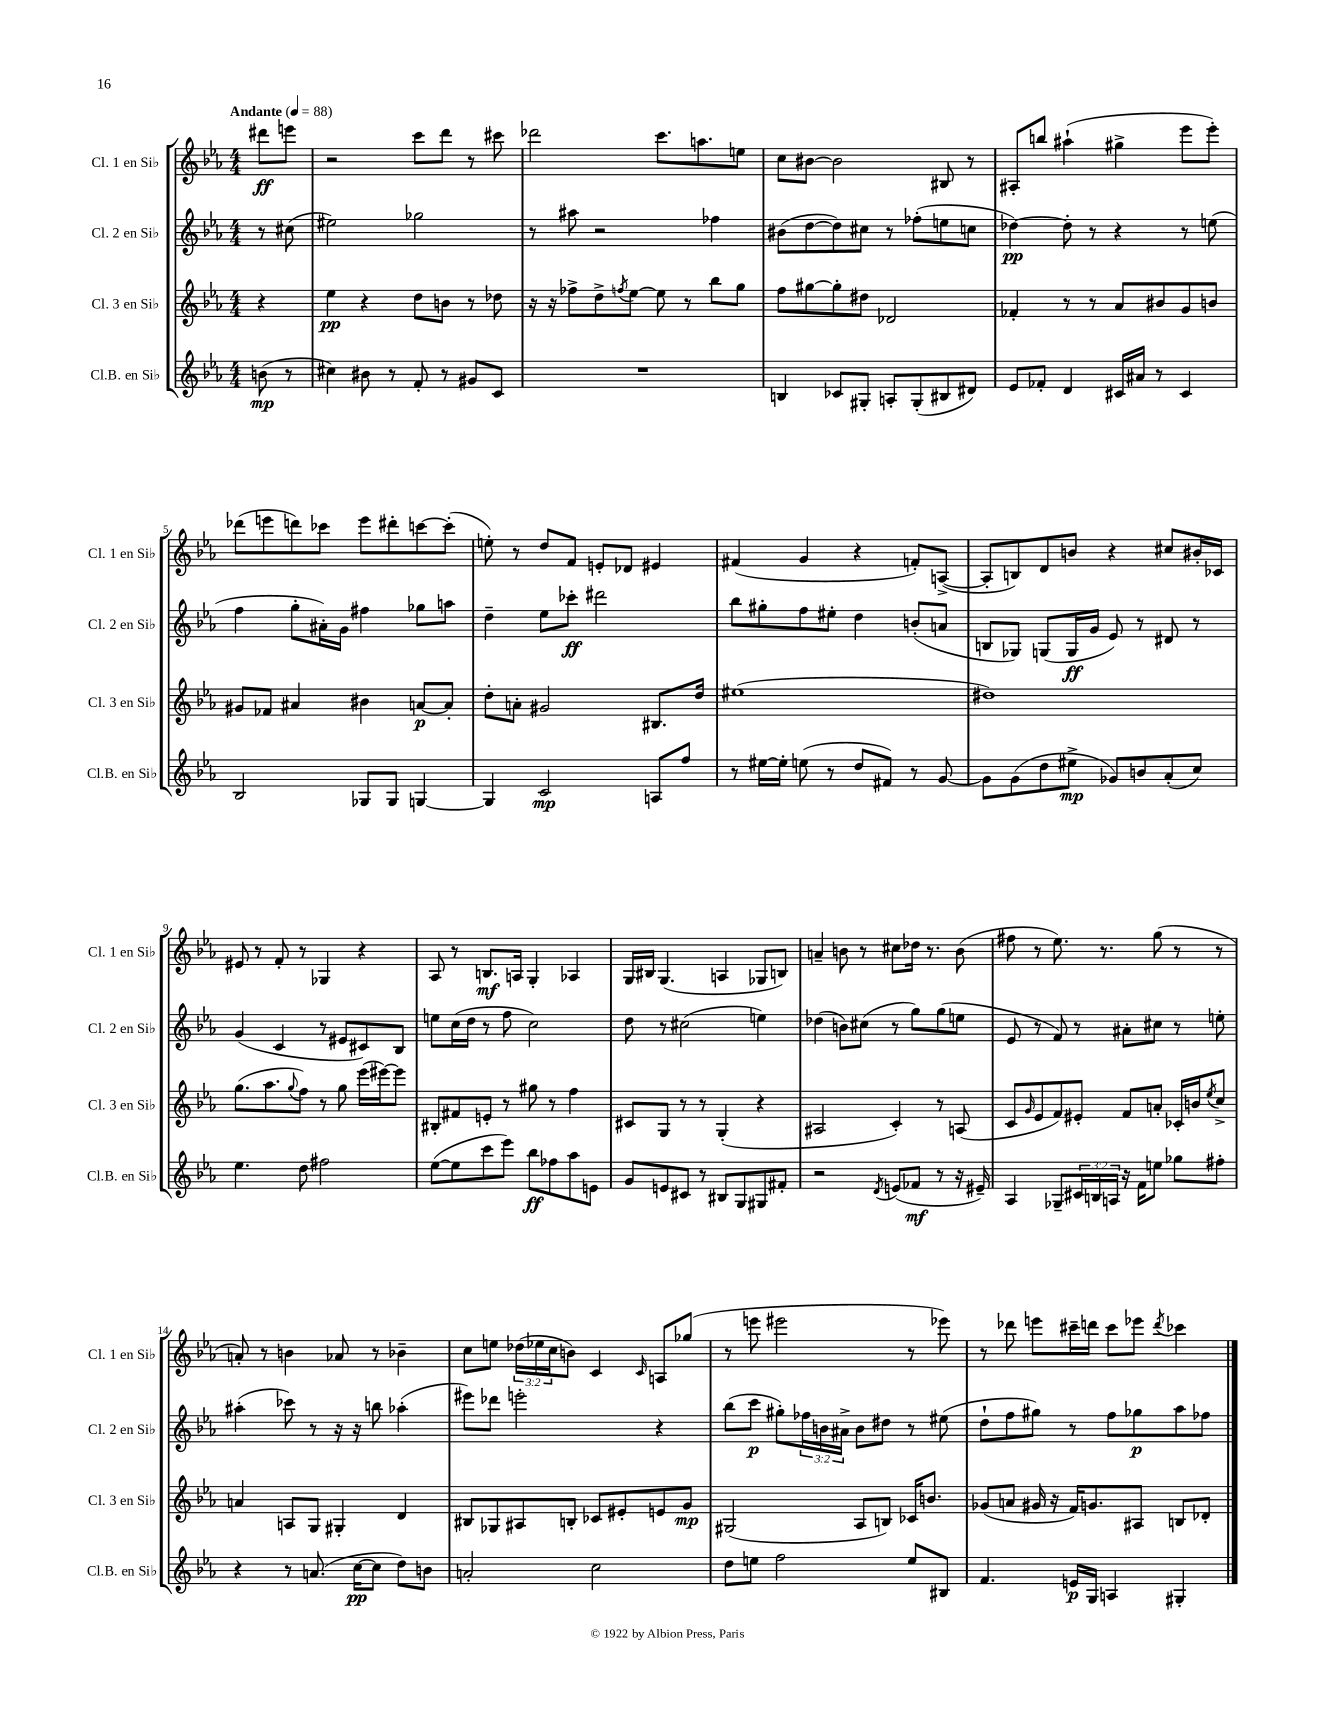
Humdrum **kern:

**kern	**kern	**kern	**kern
*staff4	*staff3	*staff2	*staff1
*clefG2	*clefG2	*clefG2	*clefG2
*k[b-e-a-]	*k[b-e-a-]	*k[b-e-a-]	*k[b-e-a-]
*M4/4	*M4/4	*M4/4	*M4/4
*MM88	*MM88	*MM88	*MM88
(8b\	4r	8r	8ddd#\L
8r	.	(8cc#\	8eee\J
=	=	=	=
4cc#\)	4ee-\	2ee#\)	2r
8b#\	4r	.	.
8r	.	.	.
8f'/	8dd\L	2gg-\	8ccc\L
8r	8b\J	.	8ddd\J
8g#/L	8r	.	8r
8c/J	8dd-\	.	8ccc#\
=	=	=	=
1r	16r	8r	2ddd-\
.	16r	.	.
.	8ff-^\L	8aa#\	.
.	8dd^\	2r	.
.	8qff/	.	.
.	[8ee-\J	.	.
.	8ee-\]	.	8.ccc\L
.	8r	.	.
.	.	.	8.aa\
.	8bb-\L	4ff-\	.
.	8gg\J	.	8ee\J
=	=	=	=
4B/	8ff\L	(8b#\L	8cc\L
.	[8gg#\	[8dd\	[8b#\J
8c-/L	8gg#'\]	8dd\])	2b#\]
8G#'/J	8dd#\J	8cc#\J	.
8A'/L	2d-/	8r	.
(8G#'/	.	(8ff-'\L	.
8B#/	.	8ee\	8B#/
8d#/J)	.	8cc\J	8r
=	=	=	=
8e-/L	4f-'/	[4dd-\)	8A#'/L
8f-'/J	.	.	8bb/J
4d/	8r	8dd-'\]	(4aa#`\
.	8r	8r	.
16c#/LL	8a-/L	4r	4gg#^\
16a#/JJ	.	.	.
8r	8b#/	.	.
4c#/	8g/	8r	8eee-\L
.	8b/J	(8ee\	8eee-'\J)
=	=	=	=
2B-/	8g#/L	4ff\	(8ddd-\L
.	8f-/J	.	8eee\
.	4a#/	8gg'\L	8ddd\)
.	.	16a#'\L)	8ccc-\J
.	.	16g\JJ	.
8G-/L	4b#\	4ff#\	8eee\L
8G-/J	.	.	8ddd#'\
[4G/	[8a/L	8gg-\L	[8ccc\
.	8a'/]J	8aa\J	(8ccc'\]J
=	=	=	=
4G/]	8dd'\L	4dd~\	8ee'\)
.	8a'\J	.	8r
2c/	2g#/	8ee-\L	8dd/L
.	.	8ccc-'\J	8f/J
.	.	2ddd#\	8e'/L
.	.	.	8d-/J
8A/L	8.B#/L	.	4e#/
8ff/J	.	.	.
.	16dd/Jk	.	.
=	=	=	=
8r	(1ee#	8bb-\L	(4f#/
[16ee#\LL	.	8gg#'\	.
16ee#'\]JJ	.	.	.
(8ee\	.	8ff\	4g/
8r	.	8ee#'\J	.
8dd/L	.	4dd\	4r
8f#/J)	.	.	.
8r	.	(8b'/L	8f'/L)
[8g/	.	8a/J	([8A^/J
=	=	=	=
8g\]L	1dd#)	8B/L	8A'/]L
(8g\	.	8G-/J)	8B/)
8dd\	.	(8G/L	8d/
8ee#^\J	.	16G/L	8b/J
.	.	16g/JJ	.
8g-/L)	.	8e-/)	4r
8b/	.	8r	.
(8a-'/	.	8d#/	8cc#/L
8cc/J)	.	8r	16b#'/L
.	.	.	16c-/JJ
=	=	=	=
4.ee-\	(8.gg\L	(4g/	8e#/
.	.	.	8r
.	8.aa-\	.	.
.	.	4c/	8f'/
.	8qqgg/	.	.
8dd\	8ff\J)	.	8r
2ff#\	8r	8r	4G-/
.	8gg\	8e#/L	.
.	(16eee-\LL	8c#/)	4r
.	[16eee#\J)	.	.
.	8eee#\]J	8B-/J	.
=	=	=	=
([8ee-\L	8B#'/L	8ee\L	8A-/
8ee-\]	8f#/	(16cc\L	8r
.	.	16dd\JJ	.
8ccc\	8e'/J	8r	8.B/L
8eee-\J)	8r	8ff\	.
.	.	.	16A/Jk
8bb-\L	8gg#\	2cc\)	4G'/
8ff-\	8r	.	.
8aa-\	4ff\	.	4A-/
8e\J	.	.	.
=	=	=	=
8g/L	8c#/L	8dd\	16G/LL
.	.	.	16B#/JJ
8e/	8G/J	8r	(4.G/
8c#/J	8r	(2cc#\	.
8r	8r	.	.
8B#/L	(4G'/	.	4A/
8G/	.	.	.
8G#/	4r	4ee\)	8G-/L
8f#'/J	.	.	8B/J)
=	=	=	=
2r	2A#/	(4dd-\	4a~/
.	.	8b\L)	8b\
.	.	(8cc#\J	8r
8qd/	.	.	.
(8e/L	4c'/)	8r	8cc#\L
8f-/J	.	8gg\L)	16dd-\Jk
.	.	.	8.r
8r	8r	(8gg\	.
16r	(8A/	8ee\J	(8b\
16e#~/)	.	.	.
=	=	=	=
4A-/	8c/L	8e-/	8ff#\
.	16qqg/	.	.
.	8e-/	8r	8r
8G-~/L	8f/)	8f/)	8.ee-\)
24c#/L	8e#'/J	8r	.
24B/	.	.	.
.	.	.	8.r
24A/JJ	.	.	.
16r	8f/L	8a#'\L	.
16f\LK	.	.	.
8ee\J	8a'/J	8cc#\J	(8gg\
8gg-\L	16c-'/LL	8r	8r
.	16b/J	.	.
.	8qee-/	.	.
8ff#'\J	8cc^/J	8ee'\	8r
=	=	=	=
4r	4a/	(4aa#'\	8a'/)
.	.	.	8r
8r	8A/L	8ccc-\)	4b\
(8.a/	8G/J	8r	.
.	4G#'/	16r	8a-/
[16cc\LK	.	16r	.
8cc\]J	.	8bb\	8r
8dd\L)	4d/	(4aa-'\	4b-~\
8b\J	.	.	.
=	=	=	=
2a'/	8B#/L	8eee#\L)	8cc\L
.	8G-/	8ddd-\J	8ee\J
.	8A#/	2eee'\	(24dd-\LL
.	.	.	24ee-\
.	.	.	24cc\J
.	8B'/J	.	8b\J)
2cc\	8c-/L	.	4c/
.	8e#'/	.	.
.	.	.	16qqc/
.	8e/	4r	8A/L
.	8g/J	.	(8gg-/J
=	=	=	=
8dd\L	(2G#/	(8bb-\L	8r
8ee\J	.	8ccc\J	8eee\
2ff\	.	8gg#'\L)	2eee#\
.	.	24ff-\L	.
.	.	24b\	.
.	.	24a#^\JJ	.
.	8A-/L	8b\L	.
.	8B/J)	8dd#\J	.
8ee/L	16c-/LK	8r	8r
.	8.b/J	.	.
8B#/J	.	(8ee#\	8eee-\)
=	=	=	=
4.f/	(8g-/L	8dd`\L	8r
.	8a/J	8ff\	8ddd-\
.	16g#/	8gg#\J)	8eee\L
.	16r	.	.
16e/LL	16f/LK)	8r	16ccc#~\L
16G/JJ	8.g/	.	16ddd\JJ
4A/	.	8ff\L	8ccc#\L
.	8A#/J	8gg-\	8eee-\J
.	.	.	8qddd/
4G#'/	8B/L	8aa-\	4ccc-\
.	8d-'/J	8ff-\J	.
==	==	==	==
*-	*-	*-	*-
